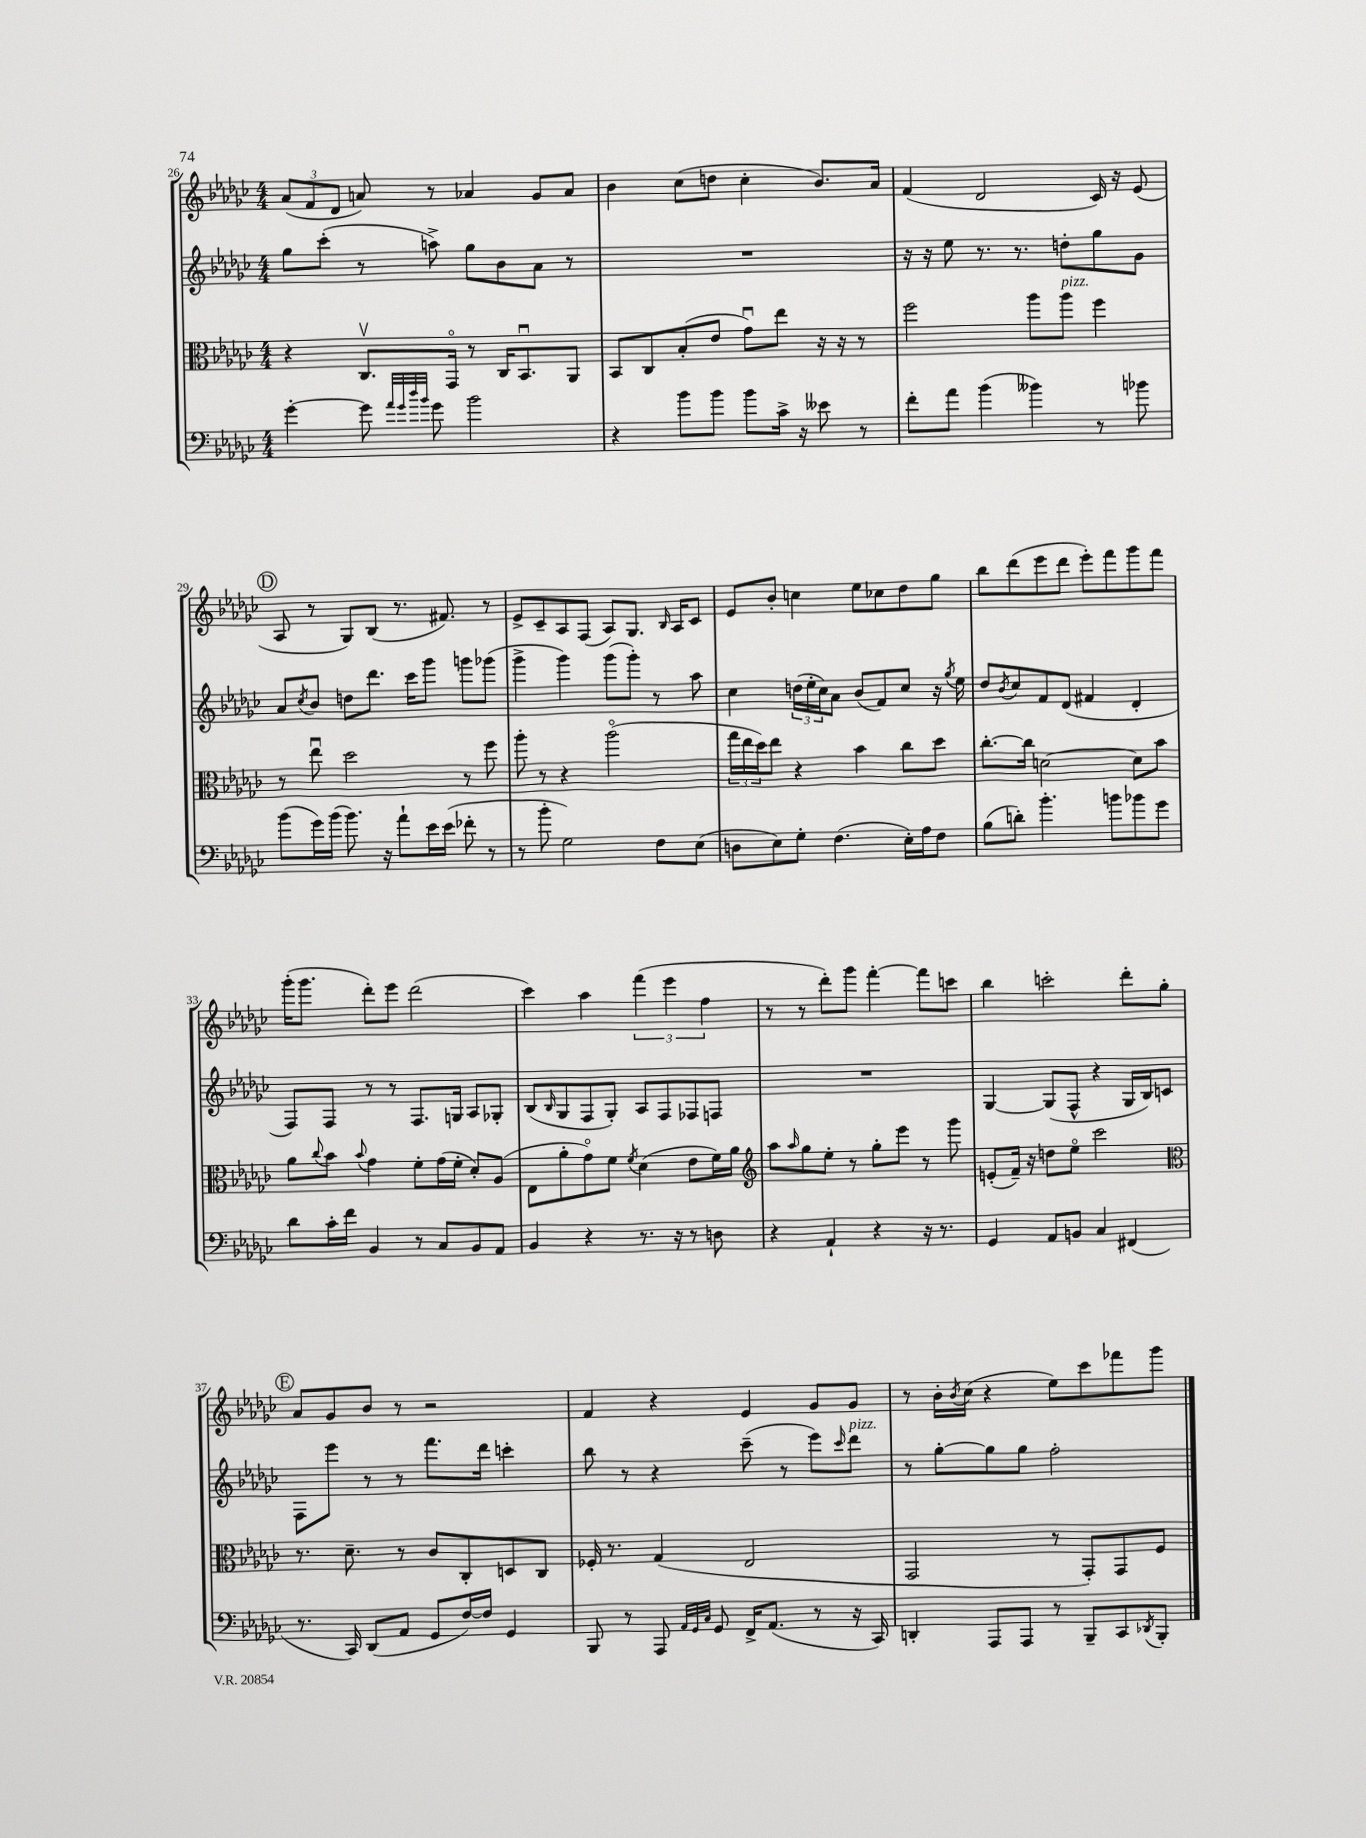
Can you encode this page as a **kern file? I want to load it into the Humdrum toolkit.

**kern	**kern	**kern	**kern
*part4	*part3	*part2	*part1
*staff4	*staff3	*staff2	*staff1
*clefF4	*clefC3	*clefG2	*clefG2
*k[b-e-a-d-g-c-]	*k[b-e-a-d-g-c-]	*k[b-e-a-d-g-c-]	*k[b-e-a-d-g-c-]
*M4/4	*M4/4	*M4/4	*M4/4
=26	=26	=26	=26
[4g-'\	4r	8gg-\L	(12a-/L
.	.	.	12f/
.	.	(8ccc-'\J	.
.	.	.	12d-/J
8g-\]	8.C-v/L	8r	8an/)
32qqa-/LLL	.	.	.
32qqg-/	.	.	.
32qqdd-/	.	.	.
32qqb-/JJJ	.	.	.
8g-\	.	8aan^\)	8r
.	16GG-/Jk	.	.
2b-\	8r	8gg-\L	4a-X/
.	16C-/KL	8b-\	.
.	8.BB-u/	.	.
.	.	8a-\J	8g-/L
.	8AA-/J	8r	8a-/J
=27	=27	=27	=27
4r	8BB-/L	1r	4b-\
.	8C-/	.	.
8b-\L	(8B-'/	.	(8cc-\L
8b-\J	8e-/J	.	8ddn\J
8b-\L	8g-u\L)	.	4cc-'\
16c-^\Jk	8ee-\J	.	.
16r	.	.	.
8e--X\	16r	.	8.b-/L)
.	16r	.	.
8r	8r	.	.
.	.	.	16a-/Jk
=28	=28	=28	=28
8f'\L	2ff\	16r	(4f/
.	.	16r	.
8a-\J	.	8ee-\	.
(4b-\	.	8.r	2d-/
.	.	8.r	.
4b--X\)	8aa-\L	.	.
!	!LO:TX:a:i:t=pizz.	!	!
.	8aa-\J	8ddn'\L	.
8r	4ff\	8gg-\	16c-/)
.	.	.	16r
8b-X\	.	8g-\J	(8e-/
!!LO:LB:g=z
!!LO:REH:place=s1:t=D
=29	=29	=29	=29
(8b-\L	8r	8a-/L	8A-/
.	.	8qcc-/	.
16g-\L)	8ee-u\	8b-/J	8r
(16b-\JJ	.	.	.
8.b-\)	2dd-\	8ddn\L	8G-/L)
.	.	8.ddd-\J	(8B-/J
16r	.	.	.
8a-`\L	.	.	8.r
.	.	16ccc-\KL	.
16e-\L	.	8ggg-\J	.
(16e-\JJ	.	.	8.f#X/)
8f-X'\	8r	8gggn\L	.
8r	8ff\	(8ggg-X\J	8r
=30	=30	=30	=30
8r	8aa-'\	4ggg-^\	8e-^/L
8b-'\	8r	.	8c-~/
2G-\)	4r	4ggg-\)	8A-/
.	.	.	(8F/J
.	(2aa-\	(8ggg-\L	8A-/L)
.	.	8ggg-'\J)	8.G-/J
8F\L	.	8r	.
.	.	.	16qqB-/
.	.	.	16A-/KL
(8E-\J	.	8aa-\	8c-/J
=31	=31	=31	=31
8Dn\L	24gg-\LL	4cc-\	8e-/L
.	24ee-\	.	.
.	24dd-\J)	.	.
8E-\)	8ee-\J	.	8b-'/J
8G-'\J	4r	(24ddn\LL	4ccn\
.	.	24ee-'\	.
.	.	24cc-\J)	.
(4.F\	.	8a-\J	.
.	4b-\	(8b-/L	8ee-\L
.	.	8f/)	8cc-X\
16E-'\LL)	8cc-\L	8cc-/J	8dd-\
16A-\J	.	.	.
8F\J	8dd-\J	16r	8gg-\J
.	.	8qgg-/	.
.	.	16ee-\	.
=32	=32	=32	=32
(8B-\L	[8.cc-'\L	8dd-/L	8bb-\L
.	.	8qb-/	.
8dn'\J)	.	8cc-/	(8ddd-\
.	16cc-\Jk]	.	.
4.b-'\	[2dn\	8f/	8eee-\
.	.	(8d-/J	8ddd-\J
.	.	4f#X/	8eee-'\L)
8bn\L	.	.	8fff\
8b-X\	8d\L]	4d-'/	8ggg-\
8g-\J	8b-\J	.	8fff\J
!!LO:LB:g=z
=33	=33	=33	=33
8d-\L	8a-\L	8F/L)	(16ggg-'\KL
.	.	.	8.ggg-\J
.	8qqcc-/	.	.
16c-'\L	8b-\J	8F/J	.
16f\JJ	.	.	.
.	8qqb-/	.	.
4BB-/	4g-\	8r	8ddd-'\L)
.	.	8r	8eee-\J
8r	8f'\L	8.F/L	(2ddd-\
8C-/L	(16g-\L	.	.
.	16f'\JJ	16Gn/Jk	.
8BB-/	8d-'/L)	8A-/L	.
8AA-/J	(8A-/J	8G-X'/J	.
=34	=34	=34	=34
4BB-/	8E-\L	(8B-/L	4ccc-\)
.	.	16qqB-/	.
.	8a-'\	8G-/	.
4r	8g-\)	8F/	4aa-\
.	8f\J	8G-'/J)	.
.	8qf/	.	.
8.r	(4d-\	8A-/L	(6fff\
.	.	8F/	.
.	.	.	6eee-\
16r	.	.	.
8r	8e-\L	8F-X/	.
.	.	.	6ff\
8Dn\	16f\L)	8Fn/J	.
.	16a-\JJ	.	.
=35	=35	=35	=35
*	*clefG2	*	*
4r	8aa-\L	1r	8r
.	16qqaa-/	.	.
.	8gg-\	.	8r
4AA-`/	8ee-'\J	.	8ddd-'\L)
.	8r	.	8ggg-\J
4r	8gg-'\L	.	[4fff'\
.	8eee-\J	.	.
16r	8r	.	8fff\L]
8.r	.	.	.
.	8ggg-\	.	8cccn\J
=36	=36	=36	=36
4GG-/	(8en'/L	[4G-/	4bb-\
.	16f~/Jk)	.	.
.	16r	.	.
8AA-/L	8ddn\L	(8G-/L]	2cccn'\
8BBn/J	8ee-\J	8F^^/J	.
4C-/	2ccc-\	4r	.
(4FF#X/	.	16G-/LL	8ddd-'\L
.	.	16B-/J)	.
.	.	8cn/J	8gg-'\J
!!LO:LB:g=z
!!LO:REH:place=s1:t=E
=37	=37	=37	=37
*	*clefC3	*	*
8.r	8.r	8F\L	8a-/L
.	.	8eee-\J	8g-/
16CC-/)	8.d-~\	.	.
(8DD-/L	.	8r	8b-/J
8AA-/J	8r	8r	8r
8GG-/L	8c-/L	8.fff\L	2r
[16F/L)	8C-'/	.	.
16F/JJ]	.	16ddd-\Jk	.
4GG-/	8Dn/	4cccn'\	.
.	8C-/J	.	.
=38	=38	=38	=38
8BBB-/	16F-X'/	8bb-\	4f/
.	8.r	.	.
8r	.	8r	.
8AAA-/	(4G-/	4r	4r
32qqAA-/LLL	.	.	.
32qqGG-/	.	.	.
32qqC-/JJJ	.	.	.
8GG-/	.	.	.
16FF^/KL	2E-/	(8ccc-~\	4e-/
(8.AA-/J	.	.	.
.	.	8r	.
8r	.	8eee-\L)	8g-/L
.	.	16qqccc-/	.
!	!	!LO:TX:a:i:t=pizz.	!
16r	.	8ddd-\J	8g-/J
16CC-/)	.	.	.
=39	=39	=39	=39
4DDn'/	2GG-/	8r	8r
.	.	[8gg-'\L	16b-'\LL
.	.	.	8qb-/
.	.	.	(16cc-\JJ
8AAA-/L	.	8gg-\]	4r
8AAA-/J	.	8gg-\J	.
8r	8r	2ff'\	8ee-\L)
8BBB-~/L	8GG-'/L)	.	8ccc-\
8CC-/	8GG-/	.	8fff-X\
8qDD-X/	.	.	.
8BBB-'/J	8F/J	.	8ggg-\J
==	==	==	==
*-	*-	*-	*-
